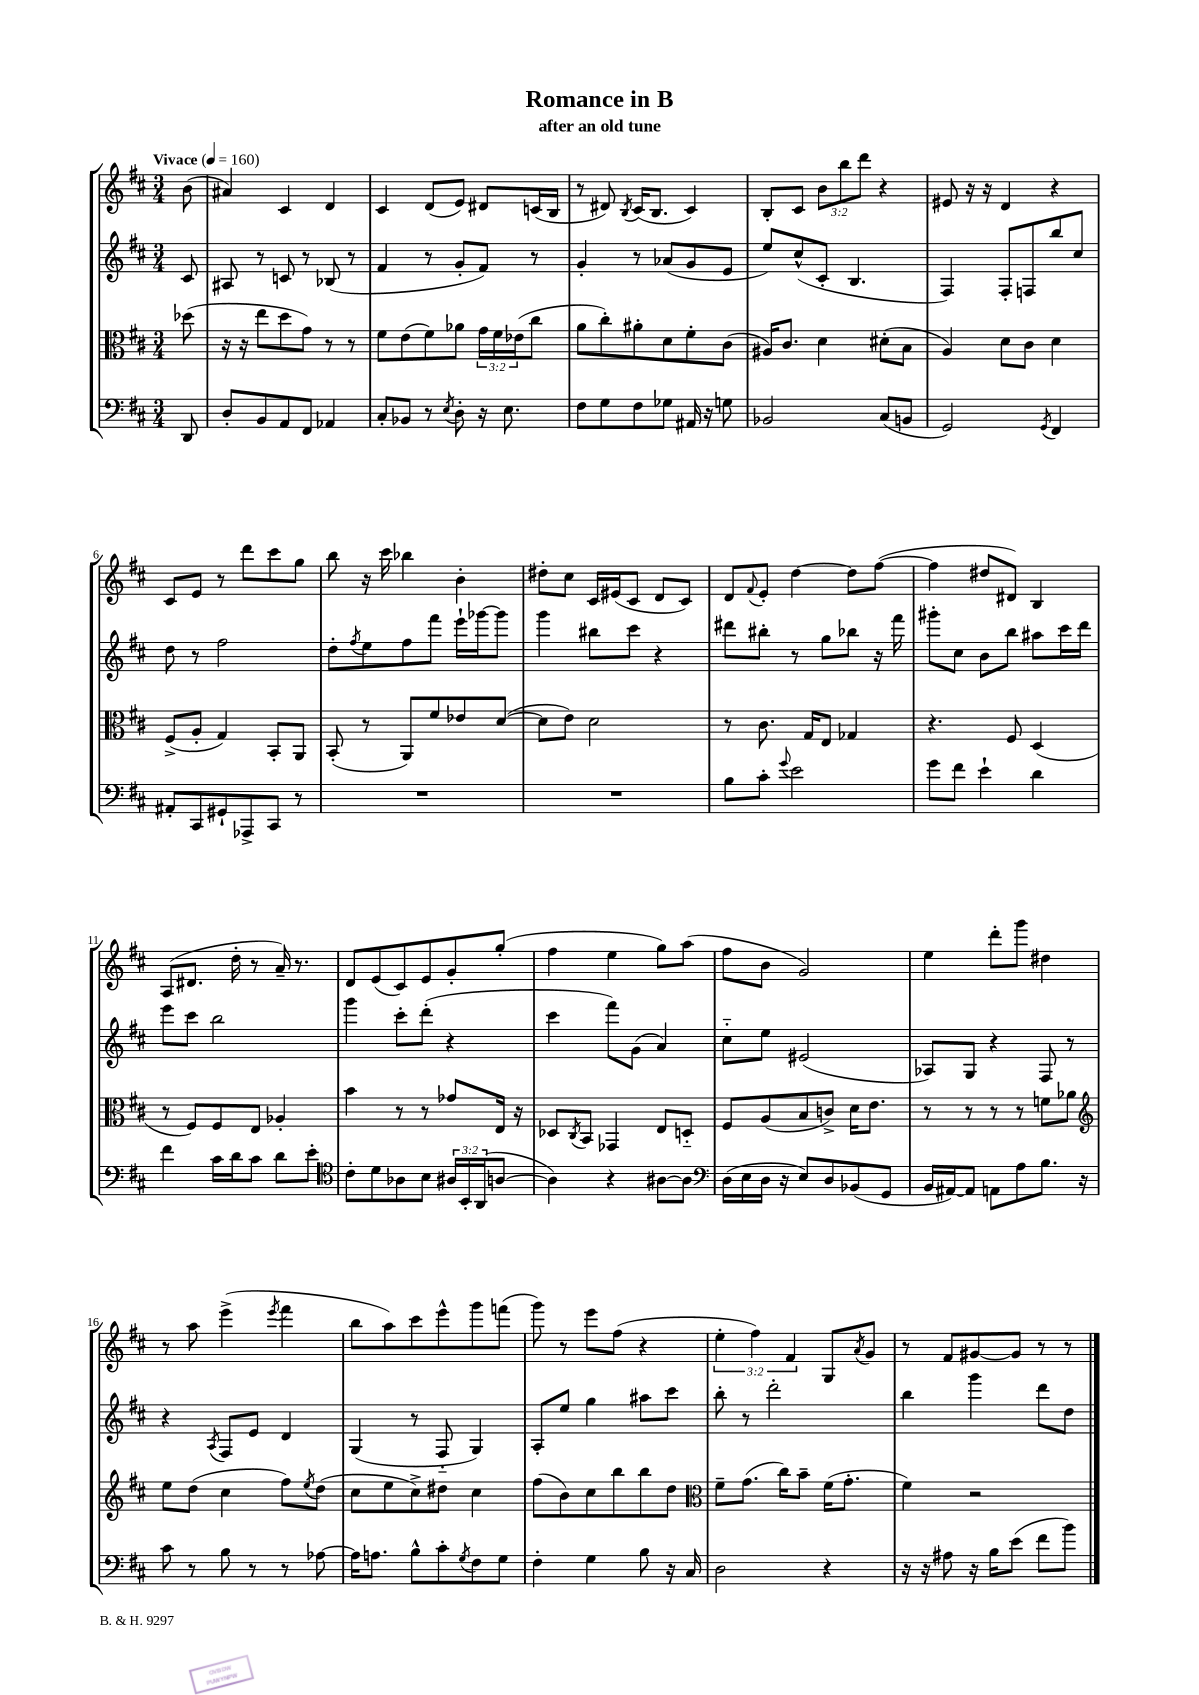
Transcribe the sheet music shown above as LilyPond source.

\header { title = "Romance in B" subtitle = "after an old tune" }
<<
\new StaffGroup <<
\new Staff = "s0" {
    \clef treble \key d \major \numericTimeSignature \time 3/4 \override Staff.TupletNumber.text = #tuplet-number::calc-fraction-text \partial 8 \tempo "Vivace" 4 = 160
    b'8( |
    ais'4) cis'4 d'4 |
    cis'4 d'8( e'8) dis'8 c'16( b16 |
    r8 dis'8) \acciaccatura { b8 } cis'16( b8. cis'4) |
    b8-. cis'8 \tuplet 3/2 { b'8 b''8 d'''8 } r4 |
    eis'8 r16 r16 d'4 r4 |
    cis'8 e'8 r8 d'''8 cis'''8 g''8 |
    b''8 r16 cis'''16 bes''4 b'4-. |
    dis''8-. cis''8 cis'16 eis'16( cis'8 d'8 cis'8) |
    d'8 \appoggiatura { fis'8 } e'8-. d''4~ d''8 fis''8~( |
    fis''4 dis''8 dis'8) b4 |
    a8( dis'8. d''16-. r8 a'16--) r8. |
    d'8 e'8( cis'8) e'8 g'8-. g''8-.( |
    fis''4 e''4 g''8) a''8( |
    fis''8 b'8 g'2) |
    e''4 d'''8-. g'''8 dis''4 |
    r8 a''8 e'''4->( \acciaccatura { e'''8 } fis'''4 |
    b''8 a''8) cis'''8 e'''8-^ g'''8 f'''8( |
    g'''8) r8 e'''8 fis''8( r4 |
    \tuplet 3/2 { e''4-. fis''4) fis'4 } g8 \acciaccatura { a'8 } g'8 |
    r8 fis'8 gis'8~ gis'8 r8 r8 \bar "|." |
}
\new Staff = "s1" {
    \clef treble \key d \major \numericTimeSignature \time 3/4 \partial 8
    cis'8 |
    ais8 r8 c'8 r8 bes8( r8 |
    fis'4 r8 g'8-. fis'8) r8 |
    g'4-. r8 aes'8( g'8 e'8 |
    e''8) cis''8-^( cis'8-. b4. |
    fis4) fis8-. f8 b''8 cis''8 |
    d''8 r8 fis''2 |
    d''8-. \acciaccatura { fis''8 } e''8 fis''8 fis'''8 e'''16-! ges'''16~ ges'''8 |
    g'''4 bis''8 cis'''8 r4 |
    dis'''8 bis''8-. r8 g''8 bes''8 r16 fis'''16 |
    gis'''8-. cis''8 b'8 b''8 ais''8 cis'''16 d'''16 |
    e'''8 cis'''8 b''2 |
    g'''4 cis'''8-. d'''8-.( r4 |
    cis'''4 fis'''8) g'8( a'4) |
    cis''8-_ e''8 eis'2( |
    aes8) g8 r4 fis8 r8 |
    r4 \acciaccatura { a8 } fis8 e'8 d'4 |
    g4( r8 fis8-_ g4) |
    a8-. e''8 g''4 ais''8 cis'''8 |
    b''8-. r8 d'''2-. |
    b''4 g'''4 d'''8 d''8 \bar "|." |
}
\new Staff = "s2" {
    \clef alto \key d \major \numericTimeSignature \time 3/4 \override Staff.TupletNumber.text = #tuplet-number::calc-fraction-text \partial 8
    des''8( |
    r16 r16 e''8 d''8 g'8) r8 r8 |
    fis'8 e'8( fis'8) aes'8 \tuplet 3/2 { g'16 fis'16 ees'16( } cis''8 |
    a'8 cis''8-.) ais'8-. d'8 fis'8-. cis'8( |
    ais16) cis'8. d'4 dis'8-.( b8 |
    a4) d'8 cis'8 d'4 |
    fis8->( a8-. g4) b,8-. a,8 |
    b,8-.( r8 a,8) fis'8 ees'8 d'8~( |
    d'8 e'8) d'2 |
    r8 cis'8. g16 e8 ges4 |
    r4. fis8 d4( |
    r8 fis8) fis8 e8 aes4-. |
    b'4 r8 r8 ges'8 e16 r16 |
    des8 \acciaccatura { cis8 } b,8 ges,4 e8 d8-_ |
    fis8 a8( b8 c'8->) d'16 e'8. |
    r8 r8 r8 r8 f'8 aes'8 |
    \clef treble e''8 d''8( cis''4 fis''8) \acciaccatura { e''8 } d''8( |
    cis''8 e''8 cis''8->) dis''8 cis''4 |
    fis''8( b'8) cis''8 b''8 b''8 d''8 |
    \clef alto fis'8-- g'8.( cis''16) b'8-- fis'16( g'8.-. |
    fis'4) r2 \bar "|." |
}
\new Staff = "s3" {
    \clef bass \key d \major \numericTimeSignature \time 3/4 \override Staff.TupletNumber.text = #tuplet-number::calc-fraction-text \partial 8
    d,8 |
    d8-. b,8 a,8 fis,8 aes,4 |
    cis8-. bes,8 r8 \acciaccatura { e8 } d8-. r16 e8. |
    fis8 g8 fis8 ges8 ais,16 r16 g8 |
    bes,2 cis8( b,8 |
    g,2) \acciaccatura { g,8 } fis,4 |
    ais,8-. cis,8 gis,8-! aes,,8-> cis,8 r8 |
    R2. |
    R2. |
    b8 cis'8-. \appoggiatura { g'8 } e'2 |
    g'8 fis'8 e'4-! d'4 |
    fis'4 cis'16 d'16 cis'8 d'8 e'8-. |
    \clef tenor cis'8-. d'8 aes8 b8 \tuplet 3/2 { ais16 b,16-. a,16( } a8~ |
    a4) r4 ais8~ ais8 |
    \clef bass d16( e16 d16 r16 e8) d8 bes,8( g,8 |
    b,16 ais,16~) ais,8 a,8 a8 b8. r16 |
    cis'8 r8 b8 r8 r8 aes8~ |
    aes16 a8. b8-^ cis'8-. \acciaccatura { g8 } fis8 g8 |
    fis4-. g4 b8 r16 cis16 |
    d2 r4 |
    r16 r16 ais8 r16 b16 e'8( fis'8 b'8) \bar "|." |
}
>>
>>
